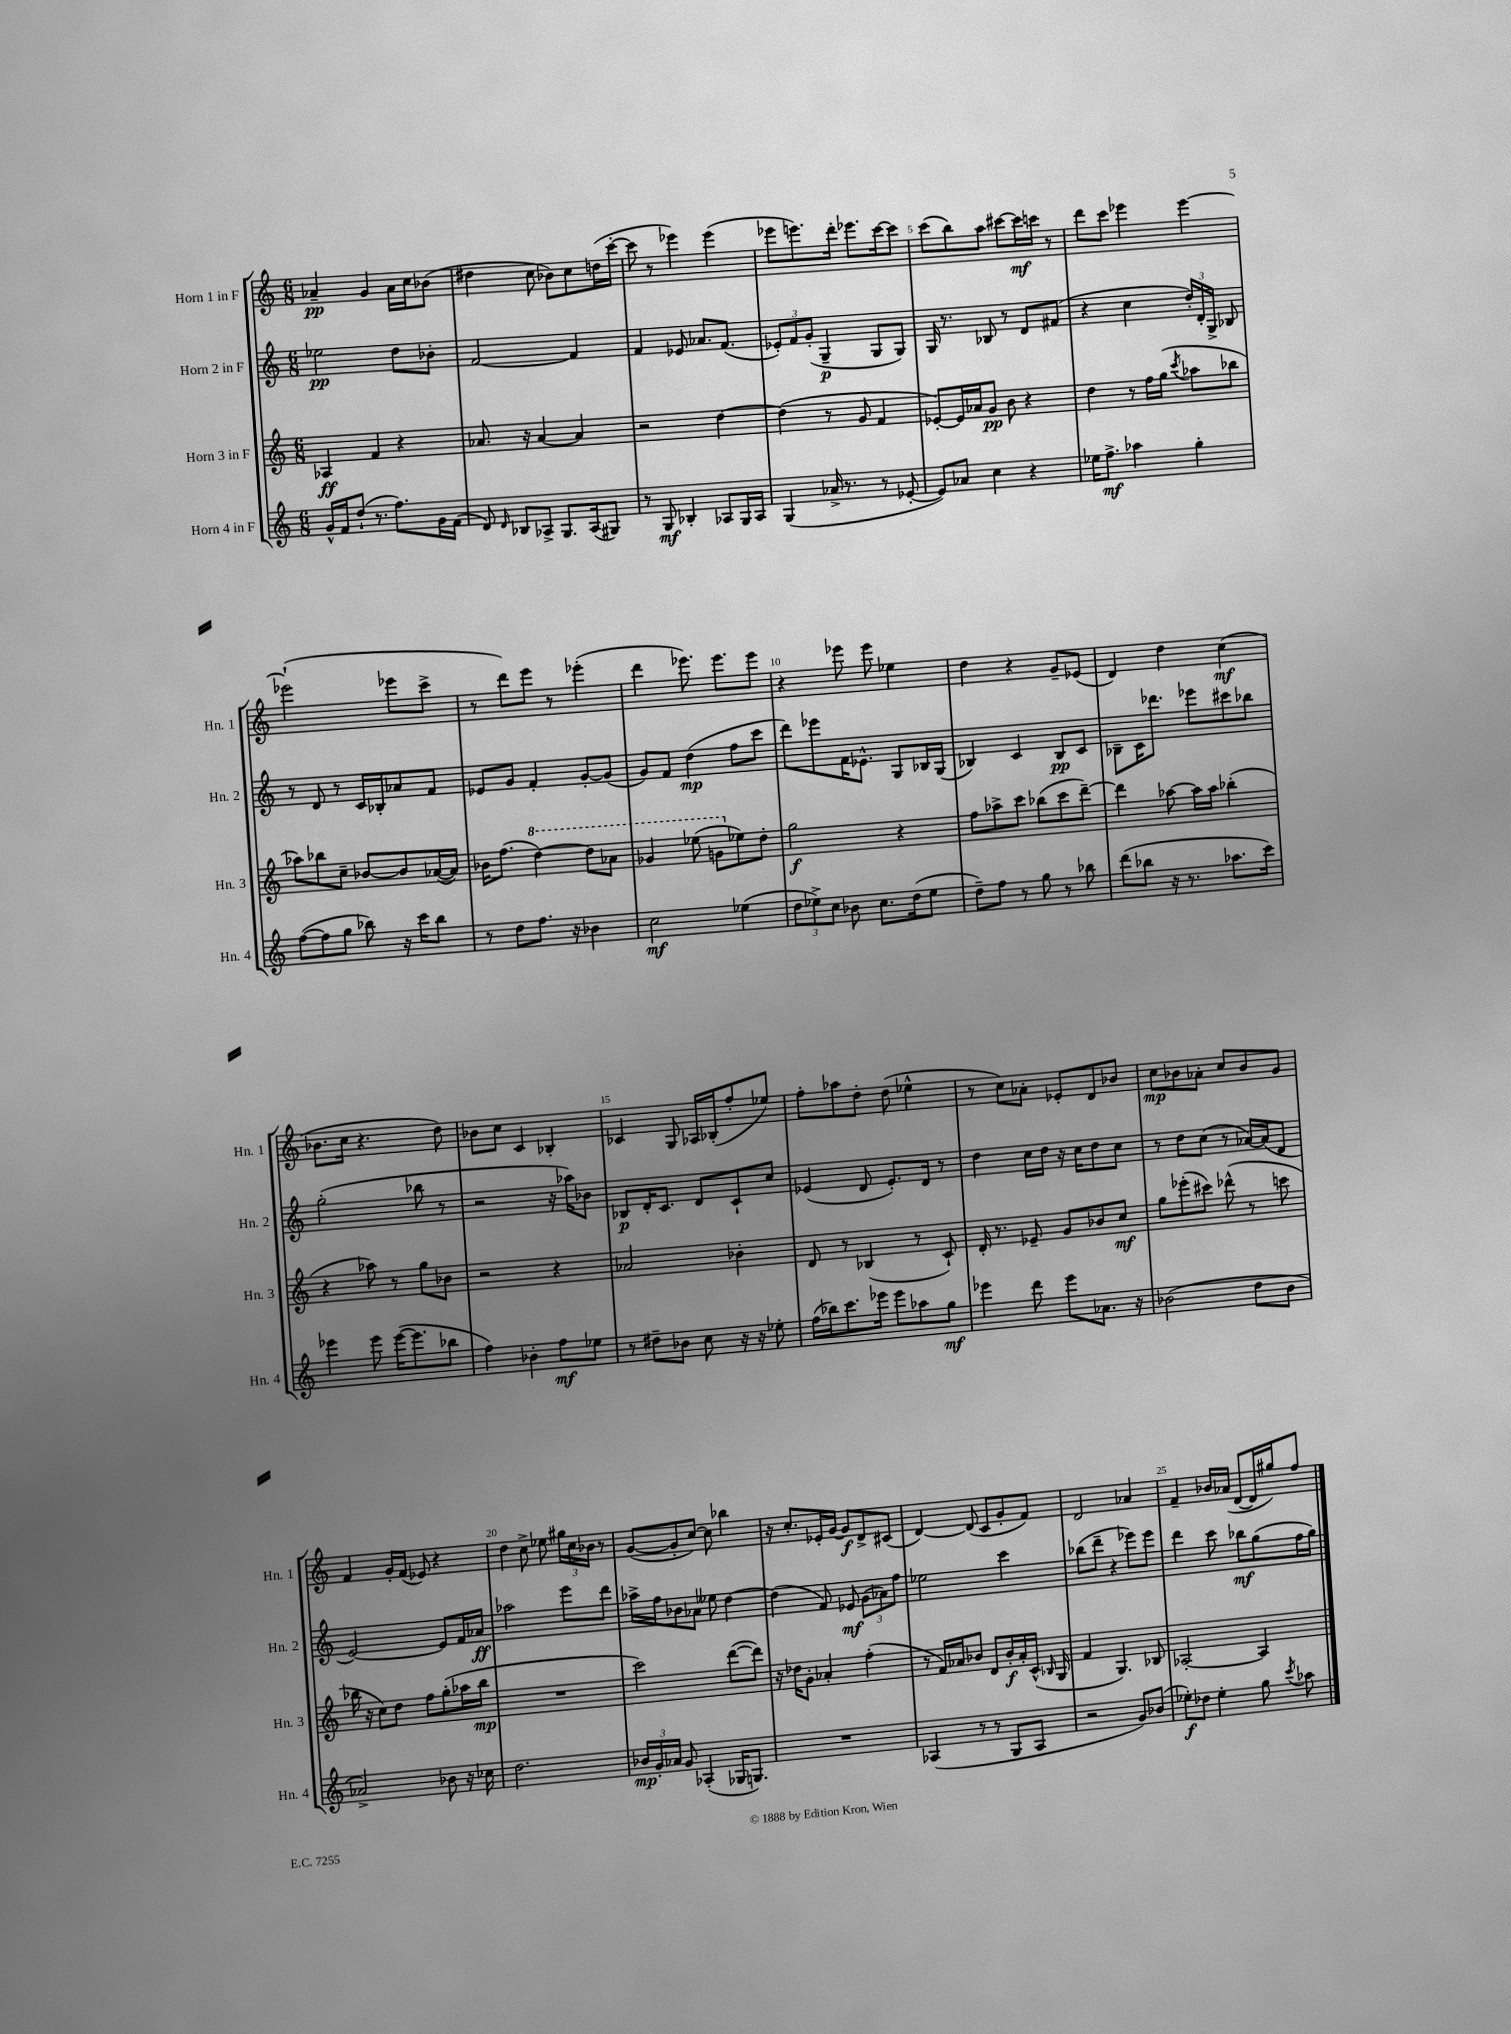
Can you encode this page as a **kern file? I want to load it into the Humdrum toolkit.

**kern	**kern	**kern	**kern
*staff4	*staff3	*staff2	*staff1
*clefG2	*clefG2	*clefG2	*clefG2
*k[]	*k[]	*k[]	*k[]
*M6/8	*M6/8	*M6/8	*M6/8
16g^^	4A-	2ee-	4a-~
16f	.	.	.
(8dd`	.	.	.
8.r	4f	.	4g
8.ff)	.	.	.
.	4r	8dd	16a-
.	.	.	16cc
16g	.	8b-'	(8b-
(16f	.	.	.
=	=	=	=
8d)	8.a-	[2f	4dd#
16qqd	.	.	.
8B-	.	.	.
.	16r	.	.
8A-^	[4a-	.	8cc
8.G	.	.	8b-)
.	4a-]	4f]	8cc
(16A-	.	.	.
8G#)	.	.	(16dd
.	.	.	[16ccc'
=	=	=	=
8r	2r	4f	8ccc]
8G	.	.	8r
4B-'	.	8e-	4eee-)
.	.	8.a-	.
8A-	[4dd	.	(4eee-
.	.	(8.f	.
16G	.	.	.
16A-	.	.	.
=	=	=	=
(4G	(4dd]	12e-')	8eee-
.	.	12f	.
.	.	.	8.eee)
.	.	(12g'	.
16a-^	8r	4G~	.
8.r	.	.	16ddd'
.	8g	.	8.eee-
8r	4f	8G	.
.	.	.	[16ccc
[8e-'	.	8G)	8ccc]
=	=	=	=
8e-])	[8e-')	16G	(8ccc
.	.	8.r	.
8a-	16e-]	.	8bb)
.	16a-	.	.
4cc	8g	8B-	8aa
.	8b	8r	[8ccc#
4r	4r	8d	16ccc#]
.	.	.	16ccc
.	.	(8f#	8r
=	=	=	=
16ee-	4dd	4r	8ddd
8.ff^	.	.	.
.	.	.	8ccc
4aa-	8r	4cc	4eee-
.	16ff	.	.
.	(16gg	.	.
.	8qccc	.	.
4gg'	8aa-	24dd')	[4eee-
.	.	24d'	.
.	.	24G^	.
.	8bb-	8B-	.
=	=	=	=
([8ff	8aa-)	8r	(2eee-`]
8ff]	8bb-	8d	.
8gg	8cc~	8r	.
8bb-)	[8b-	16c	.
.	.	16B-'	.
16r	8b-]	8a-	8eee-
16ccc	.	.	.
8bb-	([16a-	8f	8ccc^
.	16a-])	.	.
=	=	=	=
8r	16b-	8e-	8r
.	(8.ff	.	.
8dd	.	8g	8ddd)
8.ff	[4ddd)	4f'	8eee
.	.	.	8r
16r	.	.	.
4b-	8ddd]	[8g'	(4eee-'
.	8aa-	(8g]	.
=	=	=	=
2cc	4gg-	8g)	4ddd
.	.	8f	.
.	(8eee-	(4dd	8.eee-)
.	8gg	.	.
.	.	.	8.eee-
(4ee-	8ee-)	8ff	.
.	8dd'	8ccc	8eee-
=	=	=	=
12dd	2gg	8ddd)	4r
12ee-^)	.	.	.
.	.	8eee-	.
12cc	.	.	.
8b-	.	16f	8eee-
.	.	8.e-^^	.
8.cc	.	.	8eee-
.	4r	8G	4ee-
(16dd	.	.	.
8ee-	.	16B-	.
.	.	(16G	.
=	=	=	=
8dd~)	8ff	4B-)	4dd
8ff	8aa-^	.	.
8r	8ccc	4c	4r
8gg	(8bb-	.	.
8r	8ccc	8B-	8g~
8bb-	[8ddd~)	8c	(8e-
=	=	=	=
(8ddd	4ddd]	8B-~	4d)
8bb-	.	16c	.
.	.	8.ddd-	.
16r	[8aa-	.	4dd
8.r	.	.	.
.	16aa-]	8eee-	.
.	16aa-	.	.
8.aa-	(4bb-'	8ccc#	(4cc
.	.	8bb-	.
16ccc)	.	.	.
=	=	=	=
4eee-	4r	(2gg'	8.b-
.	.	.	16cc
8eee-	8aa-)	.	4.r
([16eee-	8r	.	.
8.eee-]	.	.	.
.	8gg	8bb-	.
8bb-	8b-	8r	8dd)
=	=	=	=
4ff)	2r	2r	8b-
.	.	.	8cc
4b-'	.	.	4c
8ff	4r	16r	4B-'
.	.	16aa-)	.
8ee-	.	8b-	.
=	=	=	=
8r	2a-	8B-	4c-
8dd#~	.	16d'	.
.	.	8.c	.
8b-	.	.	8G
8cc	.	8d	16A-
.	.	.	(16B-'
16r	4b-'	8c`	8ff'
16r	.	.	.
8ee-'	.	8cc	8ee-)
=	=	=	=
(16ff	8d	(4e-	8ff'
16bb-)	.	.	.
8.ccc	8r	.	8aa-
.	(4B-	8d	8dd'
16eee-	.	.	.
8eee-	.	8.e-')	(8dd
8aa-	8r	.	4ee-^^
.	.	16d	.
8gg	8c`)	8r	.
=	=	=	=
4eee-	16d'	4dd	8r
.	8.r	.	.
.	.	.	8cc)
8ddd	8e-~	16cc	8a-'
.	.	16dd	.
8eee-	8g	16r	8e-'
.	.	16cc	.
8.a-	8b-	8dd	8d
.	8cc	8cc	8b-
16r	.	.	.
=	=	=	=
(2b-	8gg	8r	8cc
.	(8eee-'	8dd	8b-
.	8ccc#)	(8cc	8a-'
.	(8ddd-^^	8r	8cc
8dd	8r	[16a-)	8b-
.	.	(16a-]	.
8b-	8ccc	8d	8g
=	=	=	=
2a-^)	16bb-	[2e)	4f
.	16r	.	.
.	8cc)	.	.
.	8dd	.	16g'
.	.	.	(16f
.	8ff	.	8e-)
8b-	(8gg'	8e]	4r
16r	16aa-	16f	.
16cc-	16bb-	16a-	.
=	=	=	=
2.dd	2.r	2aa-	4dd
.	.	.	8cc^
.	.	.	8ee-
.	.	8eee	24gg#
.	.	.	24cc
.	.	.	24b-
.	.	8ddd	8r
=	=	=	=
24b-	2ccc)	16aa-^	([8g
24g'	.	.	.
.	.	16ff	.
24a-	.	.	.
8g	.	8b-	8g']
(4A-'	.	8a-	[8cc)
.	.	8ee--	8cc]
16G-	([8ddd	[4dd	4bb-
8.G)	.	.	.
.	8ddd])	.	.
=	=	=	=
2.r	16r	(4dd]	16r
.	16dd-	.	8.cc'
.	8g'	.	.
.	4a-'	8f)	16e-'
.	.	.	[16g
.	.	8e-	8g]
.	(4ff'	(12g	8d^
.	.	12a-)	.
.	.	.	(8c#
.	.	12ff	.
=	=	=	=
(4A-	8r	2ee-	[4d)
.	16f)	.	.
.	16a-	.	.
8r	8b-	.	(8d]
8r	8d	.	8c
8G	16b-'	4ccc	8g'
.	16a-'	.	.
8A-	(16c^^	.	8f)
.	16qqB-	.	.
.	16G	.	.
=	=	=	=
2r	4f	(8bb-	2d
.	.	8ddd~	.
.	4.G)	4r	.
8g)	.	8eee-)	4a-
(8b-	8B-	8eee-	.
=	=	=	=
8ee-')	[2A-'	4ddd	4f~
8dd-	.	.	.
4ee-'	.	8ccc	16b-
.	.	.	(16a-
.	.	8bb-	[8d
8gg	4A-]	(8gg	16d]
.	.	.	16gg#)
8qccc	.	.	.
8aa-	.	16ff	8ff
.	.	16gg)	.
==	==	==	==
*-	*-	*-	*-
